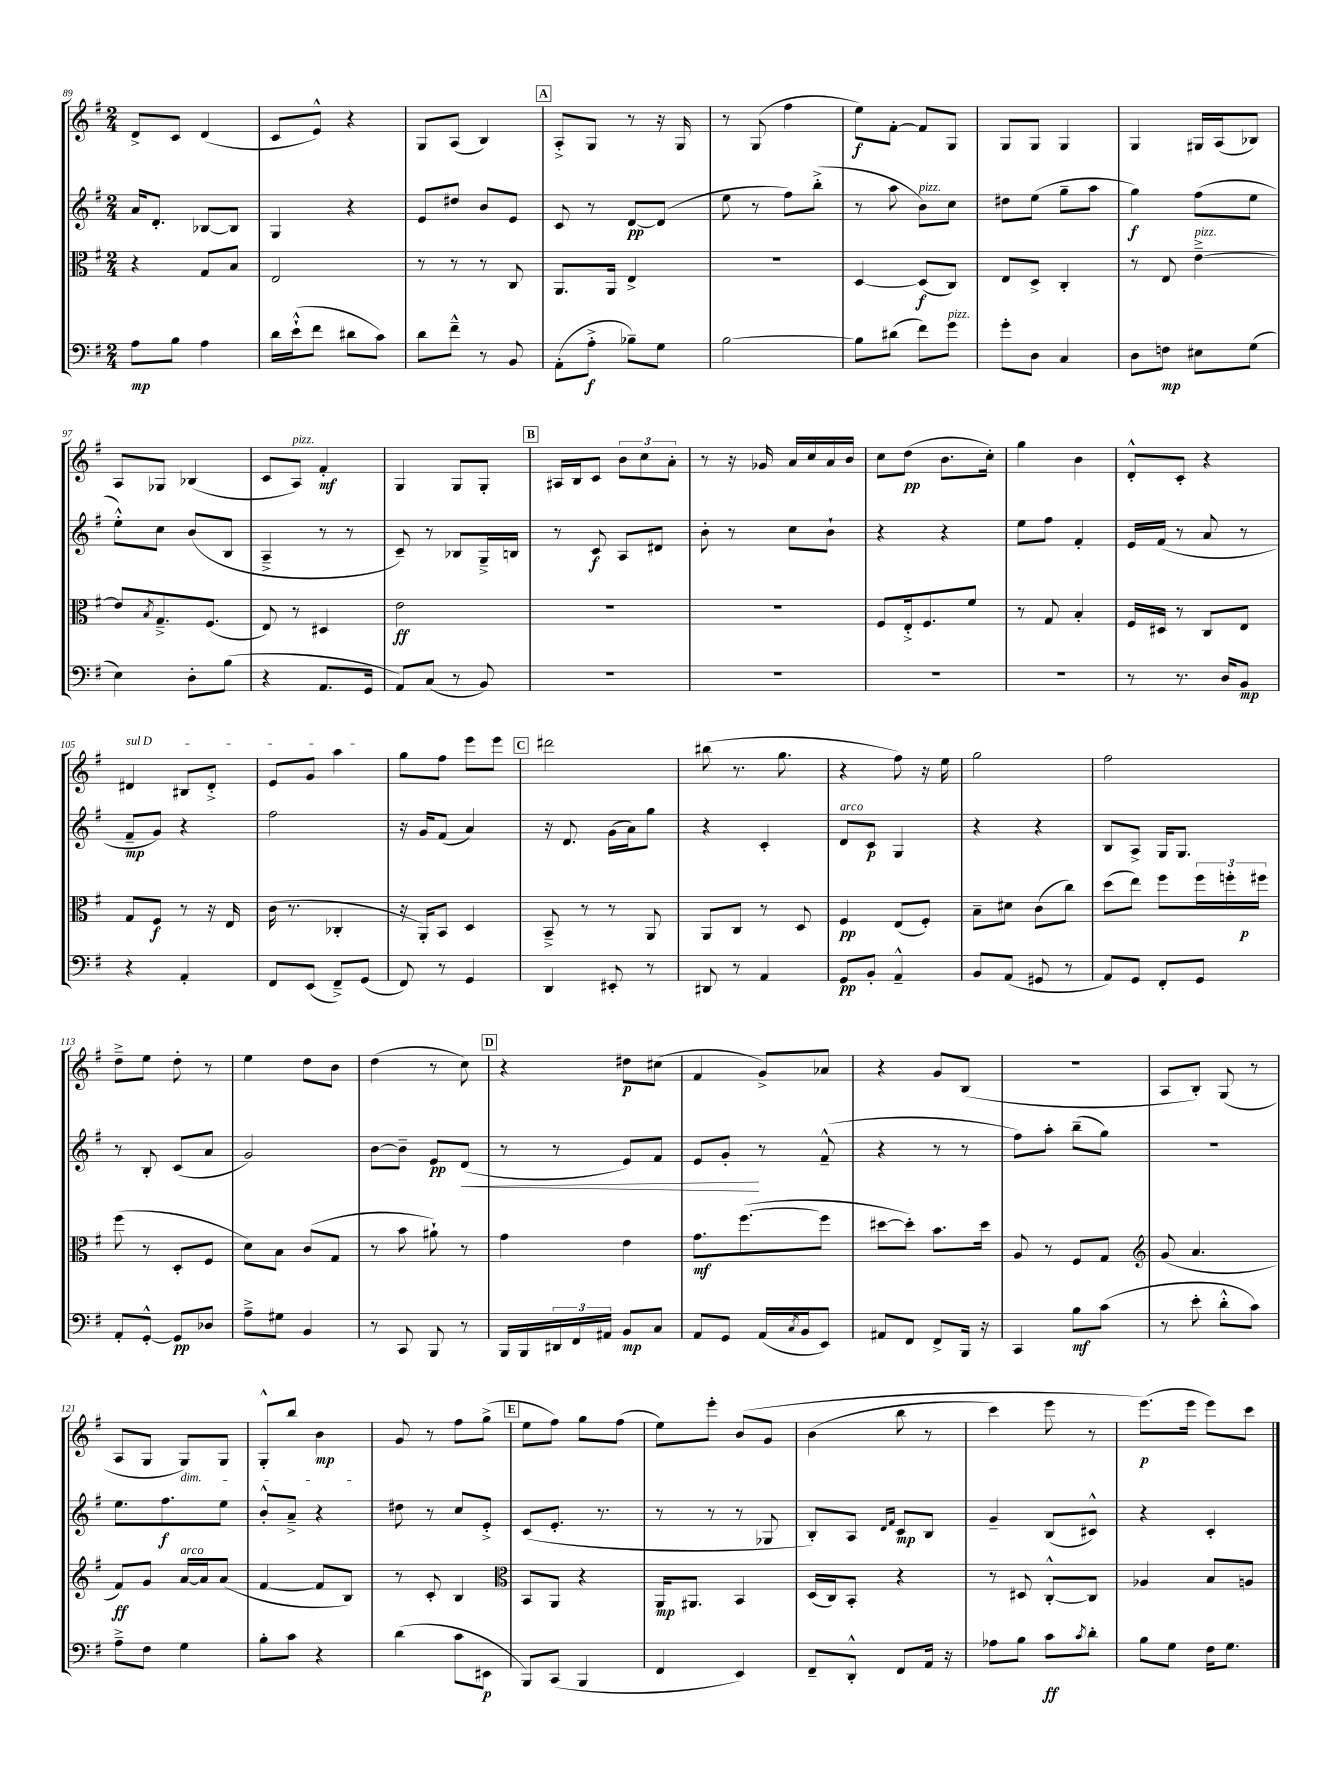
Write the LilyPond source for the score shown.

<<
\new StaffGroup <<
\new Staff = "s0" {
    \clef treble \key g \major \numericTimeSignature \time 2/4
    d'8-> c'8 d'4( |
    c'8 e'8-^) r4 |
    g8 a8( b4) |
    \mark \markup { \box "A" } a8-.-> g8 r8 r16 g16 |
    r8 g8( fis''4 |
    e''8\f) fis'8~-. fis'8 g8 |
    g8 g8 g4 |
    g4 gis16 a16( bes8) |
    a8 ges8 bes4( |
    c'8 a8^\markup { \italic "pizz." }) fis'4-.\mf |
    g4 g8 g8-. |
    \mark \markup { \box "B" } ais16 b16 c'8 \tuplet 3/2 { b'8 c''8 a'8-. } |
    r8 r16 ges'16 a'16 c''16 a'16 b'16 |
    c''8 d''8\pp( b'8. c''16-.) |
    g''4 b'4 |
    d'8-.-^ c'8-. r4 |
    \once \override TextSpanner.bound-details.left.text = \markup { \italic "sul D" } dis'4\startTextSpan bis8 dis'8-.-> |
    e'8 g'8 a''4\stopTextSpan |
    g''8 fis''8 e'''8 e'''8 |
    \mark \markup { \box "C" } dis'''2 |
    bis''8( r8. g''8. |
    r4 fis''8) r16 e''16 |
    g''2 |
    fis''2 |
    d''8---> e''8 d''8-. r8 |
    e''4 d''8 b'8 |
    d''4( r8 c''8) |
    \mark \markup { \box "D" } r4 dis''8\p cis''8( |
    fis'4 g'8->) aes'8 |
    r4 g'8 b8( |
    R2 |
    a8 b8-.) g8( r8 |
    a8 g8 g8\dim) g8 |
    g8-.-^ b''8 b'4\mp\! |
    g'8 r8 fis''8 g''8->( |
    \mark \markup { \box "E" } e''8 fis''8) g''8 fis''8( |
    e''8) e'''8-. b'8\( g'8 |
    b'4( b''8 r8 |
    c'''4) e'''8 r8 |
    e'''8.\p(\) e'''16 e'''8) c'''8 \bar "|." |
}
\new Staff = "s1" {
    \clef treble \key g \major \numericTimeSignature \time 2/4
    a'16 d'8.-. bes8~ bes8 |
    g4 r4 |
    e'8 dis''8 b'8 e'8 |
    \mark \markup { \box "A" } c'8 r8 d'8~\pp d'8( |
    e''8 r8 fis''8) b''8-.->( |
    r8 a''8 b'8^\markup { \italic "pizz." }) c''8 |
    dis''8 e''8( g''8-- a''8 |
    g''4\f) fis''8( e''8 |
    e''8-.-^) c''8 b'8( b8 |
    a4---> r8 r8 |
    c'8--) r8 bes8 g16---> b16 |
    \mark \markup { \box "B" } r8 c'8\f a8 dis'8 |
    b'8-. r8 c''8 b'8-! |
    r4 r4 |
    e''8 fis''8 fis'4-. |
    e'16 fis'16( r8 a'8 r8 |
    fis'8--\mp g'8) r4 |
    fis''2 |
    r16 g'16 fis'8( a'4) |
    \mark \markup { \box "C" } r16 d'8. g'16( a'16) g''8 |
    r4 c'4-. |
    d'8^\markup { \italic "arco" } c'8\p g4 |
    r4 r4 |
    b8 a8-> g16 g8. |
    r8 b8-. c'8( a'8 |
    g'2) |
    b'8~ b'8-- e'8\pp d'8\<( |
    \mark \markup { \box "D" } r8 r8 e'8) fis'8 |
    e'8 g'8-.\! r8 fis'8---^( |
    r4 r8 r8 |
    fis''8) a''8-. b''8--( g''8) |
    R2 |
    e''8. fis''8.\f e''8 |
    b'8-.-^ a'8---> r4 |
    dis''8 r8 c''8 e'8-.-> |
    \mark \markup { \box "E" } c'8( e'8.-. r8. |
    r8 r8 r8 ges8 |
    b8-.) a8 \grace { d'16 fis'16 } c'8\mp b8 |
    g'4-- b8( cis'8-^) |
    r4 c'4-. \bar "|." |
}
\new Staff = "s2" {
    \clef alto \key g \major \numericTimeSignature \time 2/4
    r4 g8 b8 |
    e2 |
    r8 r8 r8 c8 |
    \mark \markup { \box "A" } a,8. a,16 e4-> |
    R2 |
    d4~ d8\f( c8) |
    e8 d8-> c4-. |
    r8 e8 e'4~--->^\markup { \italic "pizz." } |
    e'8 \acciaccatura { b8 } g8.---> fis8.( |
    e8) r8 dis4 |
    e'2\ff |
    \mark \markup { \box "B" } R2 |
    R2 |
    fis8 e16-.-> fis8. fis'8 |
    r8 g8 b4-. |
    fis16 dis16 r8 c8 e8 |
    g8 fis8\f r8 r16 e16 |
    c'16( r8. ces4-. |
    r16 a,16-.) b,8 d4 |
    \mark \markup { \box "C" } b,8---> r8 r8 a,8 |
    a,8 c8 r8 d8 |
    fis4\pp e8( fis8-.) |
    b8-- dis'8 c'8( c''8) |
    d''8( e''8) fis''8 \tuplet 3/2 { fis''16 f''16-. fis''16\p } |
    fis''8( r8 d8-. fis8 |
    d'8) b8 c'8( g8 |
    r8 b'8 ais'8-!) r8 |
    \mark \markup { \box "D" } g'4 e'4 |
    g'8.\mf fis''8.~( fis''8 |
    dis''8~ dis''8-.) b'8. dis''16 |
    a8 r8 fis8 g8 |
    \clef treble g'8( a'4. |
    fis'8\ff) g'8 a'16~^\markup { \italic "arco" } a'16 a'8( |
    fis'4~ fis'8 b8) |
    r8 c'8-. b4 |
    \mark \markup { \box "E" } \clef alto b,8 a,8 r4 |
    a,16\mp ais,8. b,4 |
    d16( c16) b,8-. r4 |
    r8 dis8 c8~-.-^ c8 |
    aes4 b8 a8 \bar "|." |
}
\new Staff = "s3" {
    \clef bass \key g \major \numericTimeSignature \time 2/4
    a8\mp b8 a4 |
    d'16 e'16-!-^( fis'8 dis'8 c'8) |
    d'8 fis'8---^ r8 b,8 |
    \mark \markup { \box "A" } a,8-.( a8-.->\f bes8--) g8 |
    b2~ |
    b8 dis'8( fis'8) g'8^\markup { \italic "pizz." } |
    g'8-. d8 c4 |
    d8 f8\mp eis8 g8( |
    e4) d8-. b8( |
    r4 a,8. g,16 |
    a,8) c8( r8 b,8) |
    \mark \markup { \box "B" } R2 |
    R2 |
    R2 |
    R2 |
    r8 r8. d16 b,8\mp |
    r4 a,4-. |
    fis,8 e,8( fis,8--->) g,8( |
    fis,8) r8 g,4 |
    \mark \markup { \box "C" } d,4 eis,8-. r8 |
    dis,8 r8 a,4 |
    g,8\pp b,8-. a,4---^ |
    b,8 a,8( gis,8 r8 |
    a,8) g,8 fis,8-. g,8 |
    a,8-. g,8~-.-^ g,8\pp des8 |
    a8---> gis8 b,4 |
    r8 c,8 b,,8 r8 |
    \mark \markup { \box "D" } b,,16 b,,16 \tuplet 3/2 { dis,16 fis,16 ais,16 } b,8\mp c8 |
    a,8 g,8 a,16( \acciaccatura { c8 } b,16 e,8) |
    ais,8 fis,8 fis,8-> b,,16 r16 |
    c,4 b8\mf c'8( |
    r8 e'8-. d'8-.-^ c'8) |
    a8---> fis8 g4 |
    b8-. c'8 r4 |
    d'4( c'8 eis,8\p |
    \mark \markup { \box "E" } b,,8) c,8( b,,4 |
    fis,4 e,4) |
    fis,8-- d,8-.-^ fis,8 a,16 r16 |
    aes8 b8 c'8\ff \acciaccatura { c'8 } d'8-. |
    b8 g8 fis16 g8. \bar "|." |
}
>>
>>
\layout { \context { \Score currentBarNumber = #89 } }
